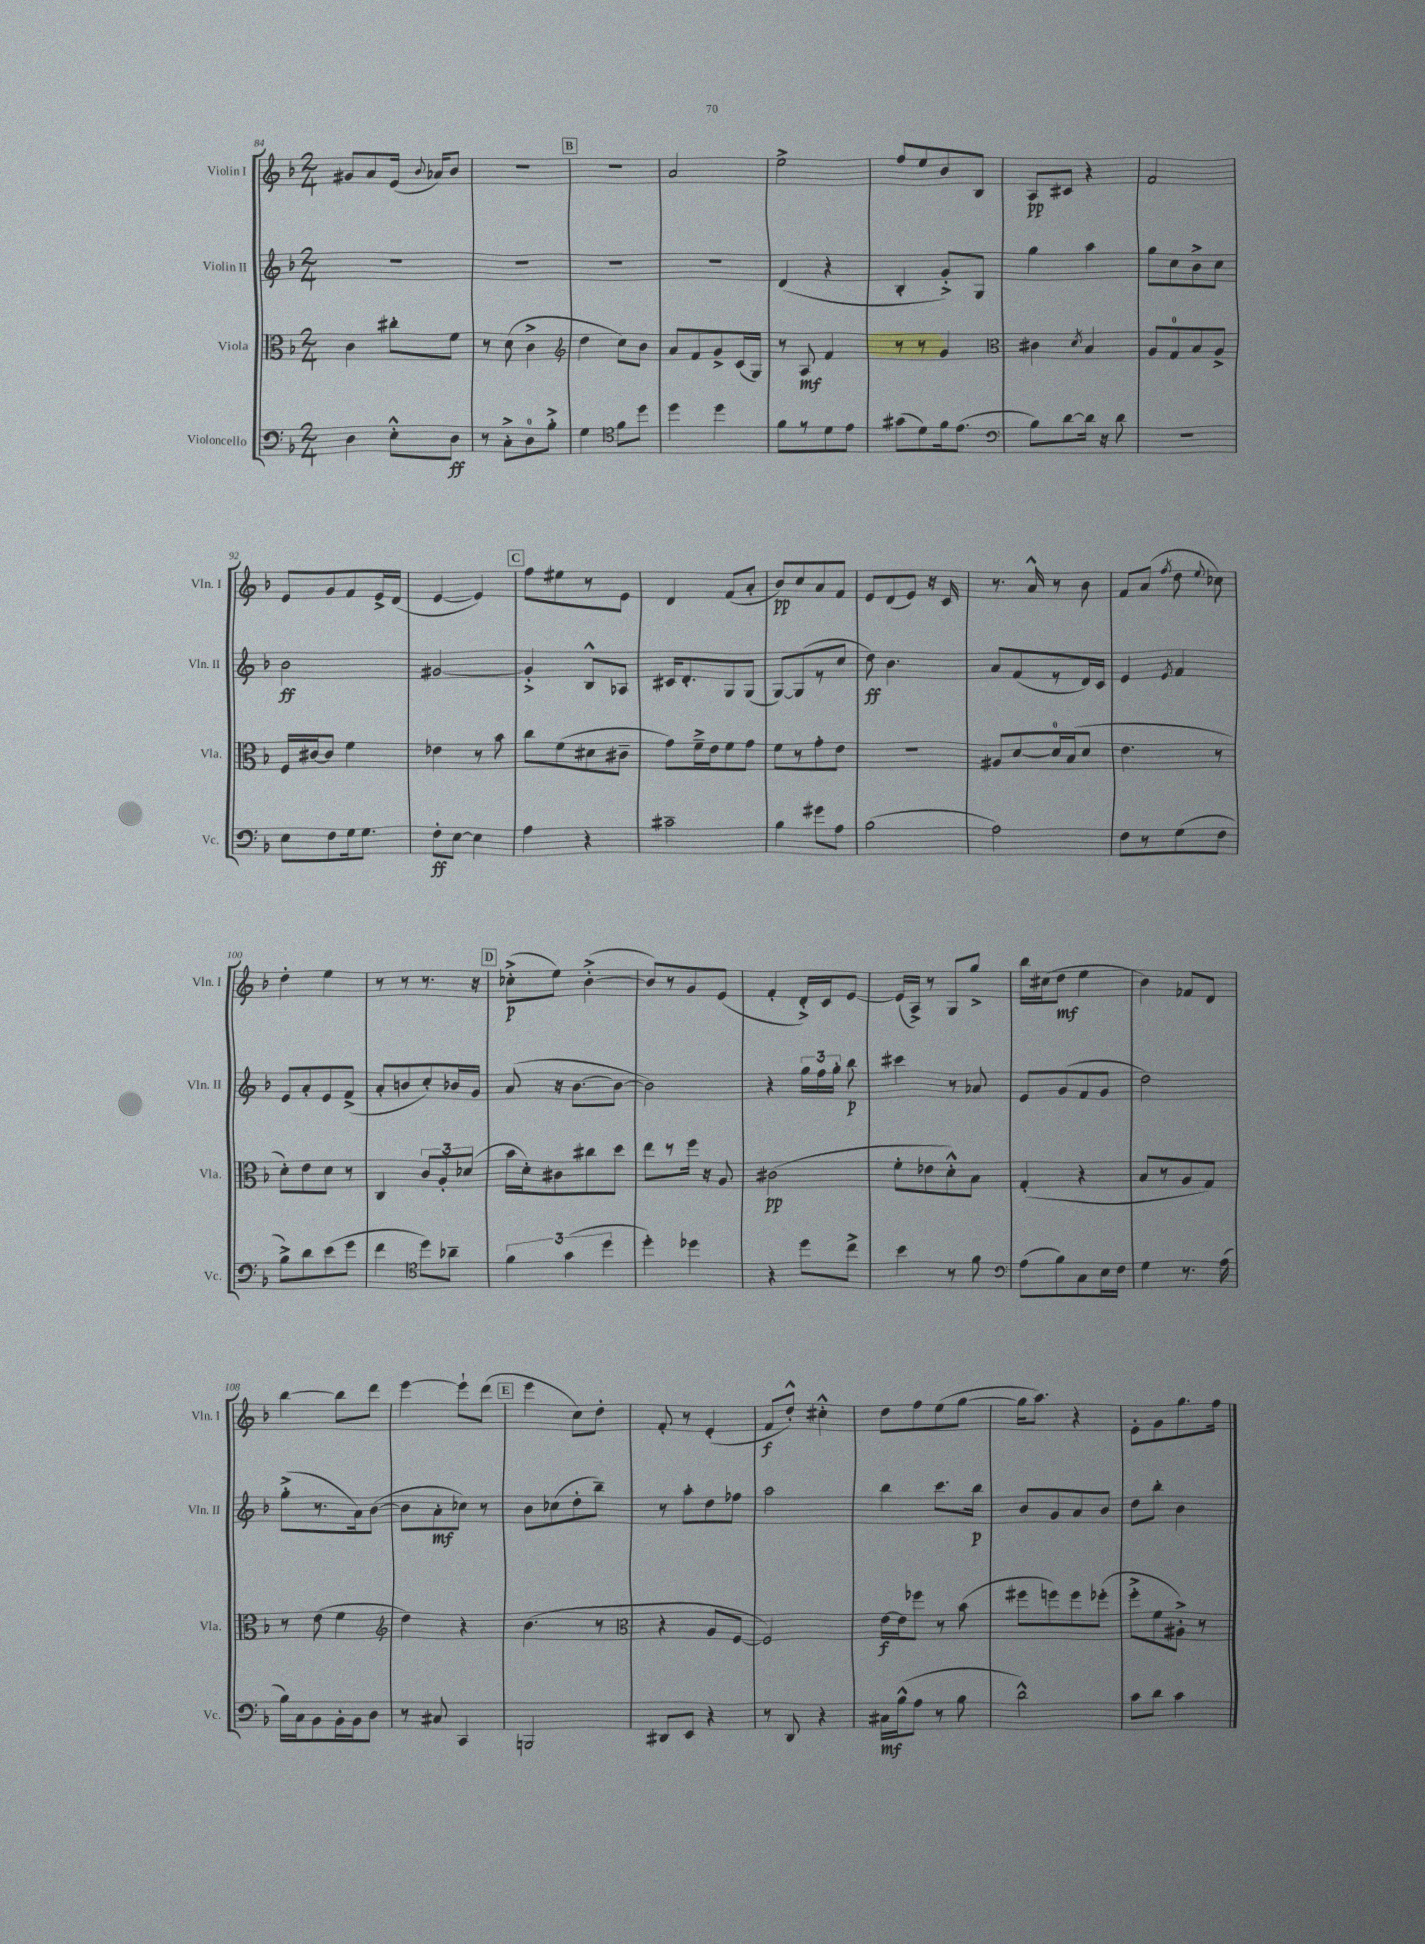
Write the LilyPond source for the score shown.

<<
\new StaffGroup <<
\new Staff = "s0" \with { instrumentName = "Violin I" shortInstrumentName = "Vln. I" } {
    \clef treble \key f \major \numericTimeSignature \time 2/4
    \autoBeamOff gis'8[ a'8 e'16]( \appoggiatura { bes'8 } aes'16[) bes'8] |
    r2 |
    \mark \markup { \box "B" } r2 |
    a'2 |
    e''2-> |
    f''8[ e''8 bes'8 bes8] |
    a8[\pp cis'8] r4 |
    f'2 |
    e'8[ g'8 f'8 e'16-> d'16]( |
    e'4~ e'4) |
    \mark \markup { \box "C" } f''8[ eis''8 r8 e'8] |
    d'4 f'8[( a'8]-. |
    bes'8[\pp) c''8 a'8 f'8] |
    e'8[ d'8( e'8]) r16 c'16 |
    r8. a'16-^ r8 bes'8 |
    f'8[ a'8]( \acciaccatura { f''8 } d''8 \appoggiatura { e''8 } ces''8) |
    d''4-. e''4 |
    r8 r8 r8. r16 |
    \mark \markup { \box "D" } ces''8[-.->\p( e''8]) bes'4~-.->( |
    bes'8[) r8 g'8 e'8]( |
    f'4-. d'16[-.->) c'16 e'8]~ |
    e'16[( a16]->) r8 g8[ g''8]-> |
    bes''16[ cis''16( d''8]\mf e''4 |
    bes'4) fes'8[ d'8] |
    bes''4~ bes''8[ d'''8] |
    e'''4~ e'''8[-! d'''8]( |
    \mark \markup { \box "E" } e'''4 c''8[) d''8]-. |
    f'8-. r8 e'4-.( |
    f'8[\f d''8]-.-^) cis''4-.-^ |
    d''8[ f''8 e''8( g''8]~ |
    g''16[ a''8.]) r4 |
    e'8[-. g'8 g''8. f''16] \bar "|." |
}
\new Staff = "s1" \with { instrumentName = "Violin II" shortInstrumentName = "Vln. II" } {
    \clef treble \key f \major \numericTimeSignature \time 2/4
    \autoBeamOff R2 |
    R2 |
    \mark \markup { \box "B" } R2 |
    R2 |
    d'4( r4 |
    bes4-. g'8[-.->) g8] |
    g''4 a''4 |
    g''8[ c''8 bes'8-> c''8] |
    bes'2\ff |
    gis'2~ |
    \mark \markup { \box "C" } gis'4-.-> bes8[-^ aes8] |
    cis'16[ d'8.-. g8 g8]( |
    g8[~) g8( r8 c''8] |
    d''8\ff) bes'4. |
    a'8[ f'8( r8 d'16) c'16] |
    e'4 \acciaccatura { e'8 } f'4 |
    e'8[ a'8-. e'8 f'8]->( |
    a'8[-. b'8 c''8-.) bes'16 g'16] |
    \mark \markup { \box "D" } a'8( r16 bes'8.[~ bes'8]~ |
    bes'2) |
    r4 \tuplet 3/2 { g''16[ f''16 g''16]-. } bes''8\p |
    cis'''4 r8 aes'8 |
    e'8[ g'8( f'8 g'8] |
    d''2) |
    g''8[-.->( r8. a'16) bes'8]~( |
    bes'8[ a'8-.\mf ces''8]) r8 |
    \mark \markup { \box "E" } bes'8[ ces''8( d''8-. bes''8]--) |
    r8 a''8[-. d''8 fes''8] |
    a''2 |
    bes''4 c'''8.[ bes''16]\p |
    bes'8[ g'8 a'8 bes'8] |
    d''8[ bes''8]-. bes'4 \bar "|." |
}
\new Staff = "s2" \with { instrumentName = "Viola" shortInstrumentName = "Vla." } {
    \clef alto \key f \major \numericTimeSignature \time 2/4
    \autoBeamOff c'4 cis''8[-. f'8] |
    r8 d'8( c'4-> |
    \mark \markup { \box "B" } \clef treble d''4 c''8[) bes'8] |
    a'8[ f'8 g'8-> c'16( g16]) |
    r8 a8\mf f'4 |
    r8 r8 g'4 |
    \clef alto cis'4 \acciaccatura { d'8 } bes4 |
    a8[ g8-0 bes8 a8]-> |
    f16[ cis'16~ cis'8] f'4 |
    ees'4 r8 bes'8 |
    \mark \markup { \box "C" } c''8[ f'8( dis'8 cis'8]-- |
    g'8[) f'16---> e'16 f'8 g'8] |
    f'8[ r8 g'8-. e'8] |
    R2 |
    ais8[ d'8~ d'16-0 bes16( d'8] |
    e'4. r8 |
    d'8[-.) e'8 d'8] r8 |
    c4 \tuplet 3/2 { c'8[ a8-. des'8]( } |
    \mark \markup { \box "D" } bes'16[ d'16-.) cis'8 cis''8 d''8] |
    e''8[ r8 f''16] r16 a8 |
    cis'2\pp( |
    f'8[-. ees'8 d'8-.-^) bes8] |
    g4-.( r4 |
    bes8[ r8 a8 g8]) |
    r8 e'8( f'4 |
    \clef treble d''4) r4 |
    \mark \markup { \box "E" } bes'4.( r8 |
    \clef alto r4 a8[ f8]~ |
    f2) |
    e'16[~\f e'16 fes''8] r8 bes'8( |
    fis''8[ f''8) f''8 fes''8]-.( |
    f''8[-.-> f'8 ais8]-.->) r8 \bar "|." |
}
\new Staff = "s3" \with { instrumentName = "Violoncello" shortInstrumentName = "Vc." } {
    \clef bass \key f \major \numericTimeSignature \time 2/4
    \autoBeamOff d4 e8[-.-^ d8]\ff |
    r8 c8[-.-> d8-0 bes8]-.-> |
    \mark \markup { \box "B" } g4 \clef tenor f'8[ d''8] |
    d''4 d''4 |
    f'8[ r8 d'8 e'8] |
    gis'8[( d'8) f'16 e'8.]( |
    \clef bass bes8[) d'8~ d'16] r16 d'8 |
    R2 |
    e8[ f8 g16 g8.] |
    f8[-.\ff e8]~ e4 |
    \mark \markup { \box "C" } a4 r4 |
    cis'2-- |
    bes4 gis'8[ a8] |
    bes2( |
    a2) |
    f8[ r8 g8( f8] |
    bes8[->) d'8 e'8( g'8] |
    f'4 \clef tenor d''8[) aes'8]-- |
    \mark \markup { \box "D" } \tuplet 3/2 { f'4 g'4( d''4 } |
    d''4-.) des''4 |
    r4 d''8[ c''8]-> |
    bes'4 r8 f'8 |
    \clef bass a8[( bes8) c8 e16 f16] |
    g4 r8. a16( |
    bes16[) c16 bes,8 bes,16-. bes,16 d8] |
    r8 cis8 c,4 |
    \mark \markup { \box "E" } b,,2 |
    dis,8[ e,8] r4 |
    r8 d,8 r4 |
    cis16[\mf bes16-^( a8] r8 bes8 |
    d'2-^) |
    c'8[ d'8] c'4 \bar "|." |
}
>>
>>
\layout { \context { \Score currentBarNumber = #84 } }
